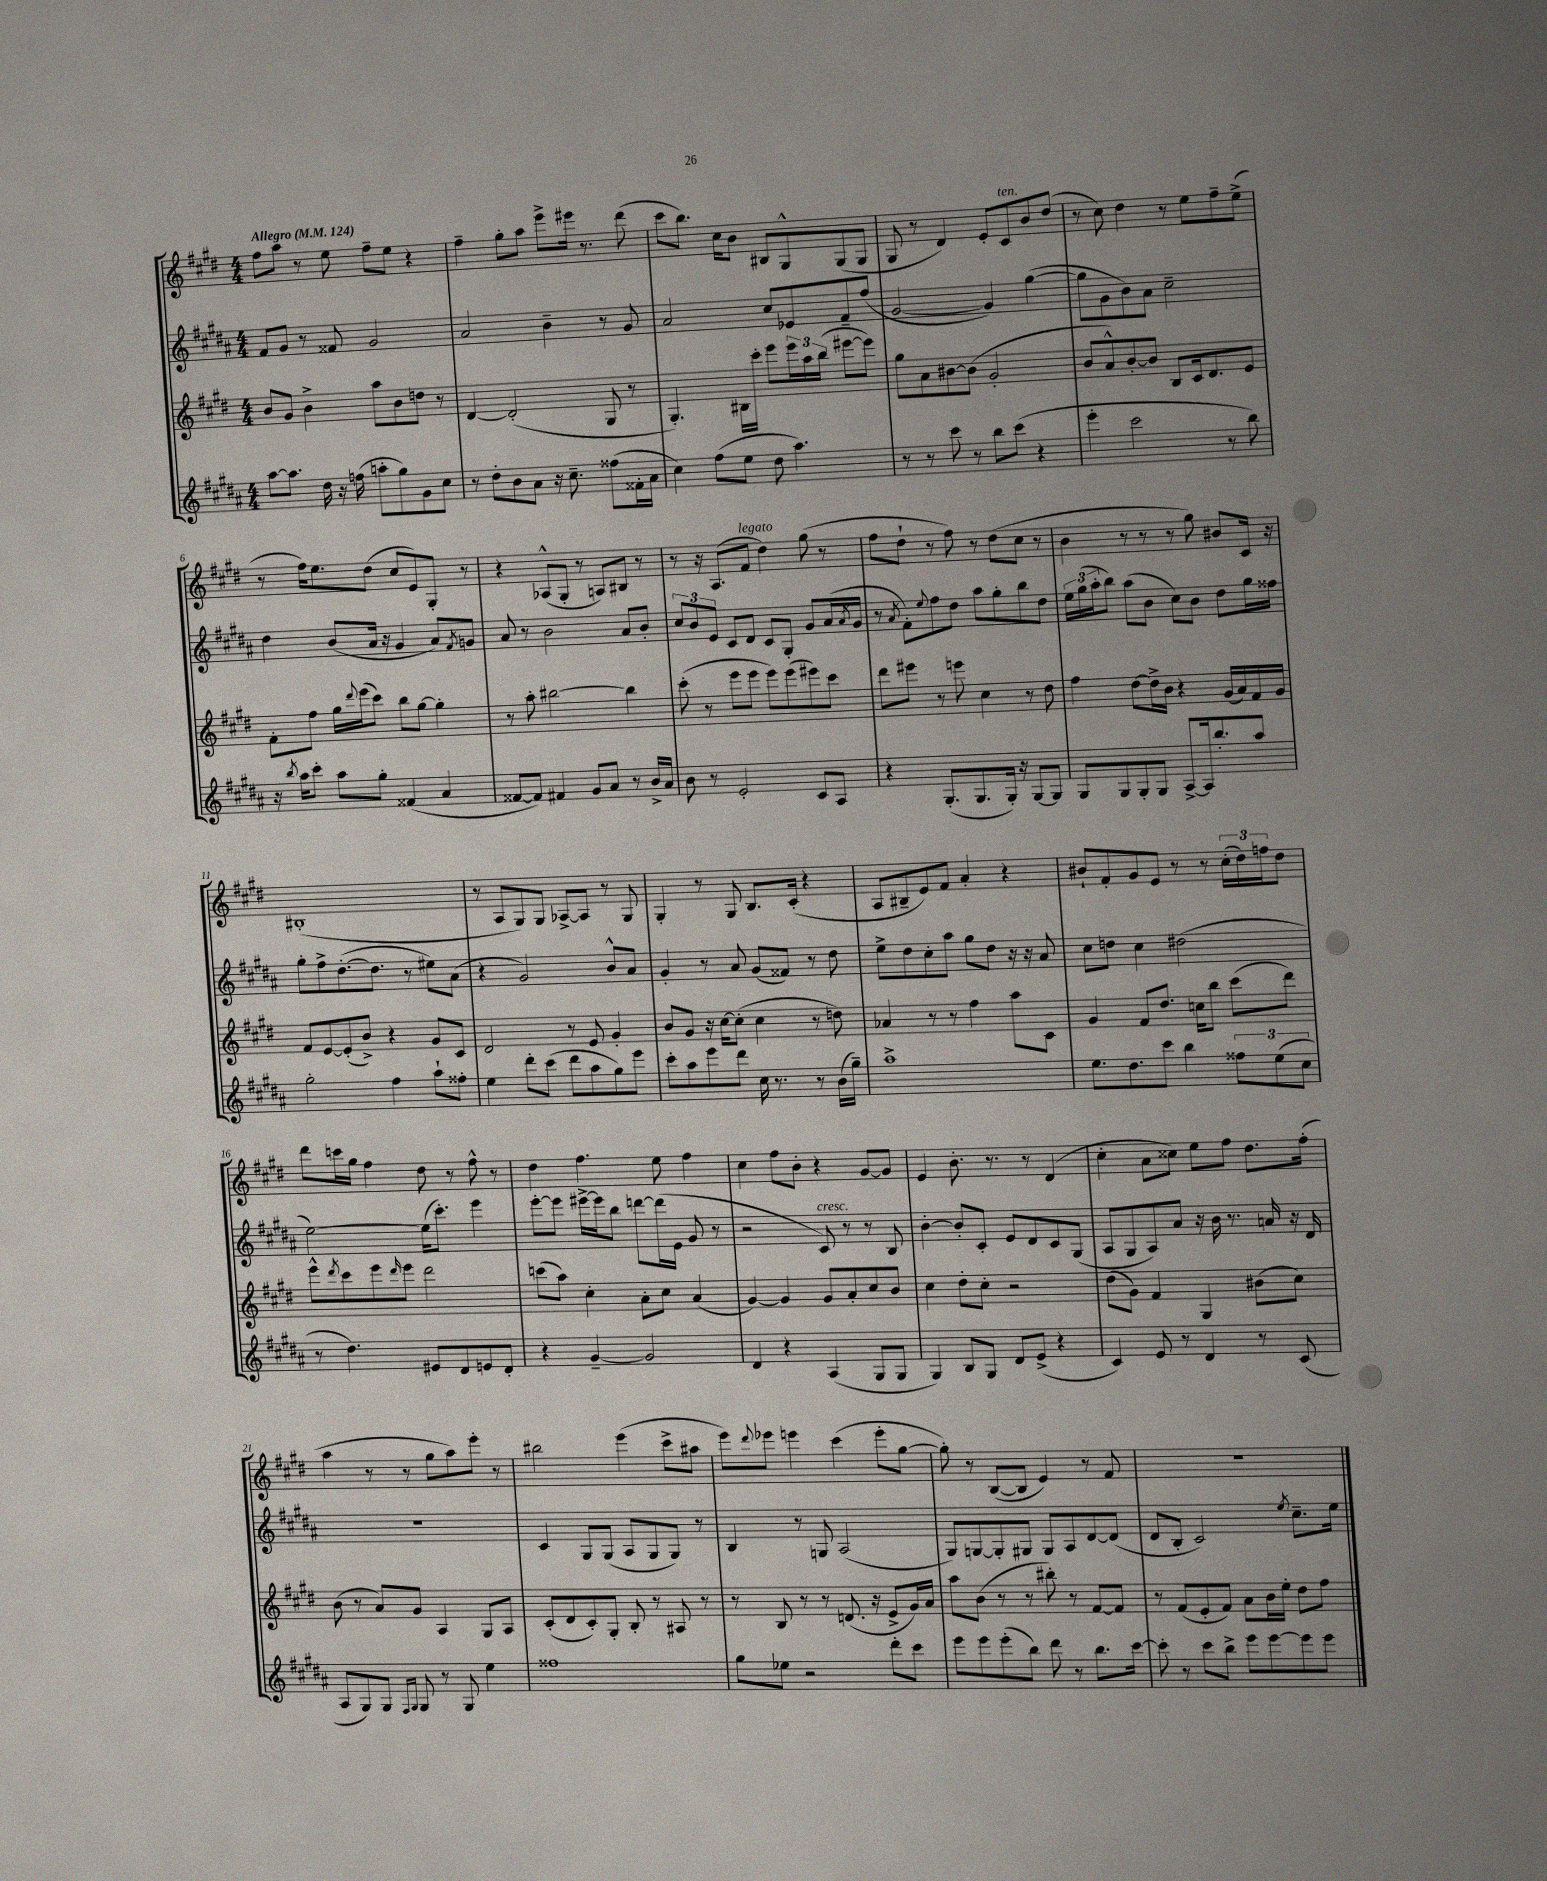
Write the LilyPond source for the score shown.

<<
\new StaffGroup <<
\new Staff = "s0" {
    \clef treble \key e \major \numericTimeSignature \time 4/4 \tempo "Allegro" 4 = 124
    fis''8 a''8 r8 e''8 fis''8-- e''8 r4 |
    fis''4-- gis''8-. a''8 e'''8-> eis'''16 r8. dis'''8( |
    cis'''8 b''8.) cis''16 b'8 bis8 gis8-^ gis8( gis8 |
    gis8 r8 dis'4) e'8-. cis'8^\markup { \italic "ten." } b'8 dis''8( |
    r8 cis''8) dis''4 r8 e''8 fis''8-- e''8->( |
    r8 fis''16) e''8. dis''8( cis''8 e'8) gis8-. r8 |
    r4 aes8-^( gis8-. r8 a8) bis8 r8 |
    r8 r16 a8.( fis'8^\markup { \italic "legato" } dis''4) gis''8( r8 |
    fis''8 dis''8-! r8 fis''8) r8 dis''8( cis''8 r8 |
    b'4 r8 r8 r8 gis''8) bis'8 cis'16 r16 |
    bis1-.( |
    r8 a8 gis8) gis8 aes8~-> aes8 r8 gis8 |
    gis4-. r8 gis8 b8. cis'16-.( r4 |
    a8 bis8-- e'8) fis'8 a'4-. r4 |
    bis'8-! fis'8-. gis'8 e'8 r8 r8 \tuplet 3/2 { cis''16-.( dis''16) f''16 } dis''8 |
    dis'''8 c'''16 gis''16 fis''4 dis''8 r8 fis''8-^ r8 |
    dis''4 fis''4. e''8 fis''4 |
    cis''4 fis''8 b'8-. r4 gis'8~ gis'8 |
    e'4 b'8.-. r8. r8 dis'4( |
    cis''4-. a'8 cisis''8) e''8 fis''8 dis''8. fis''16-.( |
    a''4 r8 r8 gis''8 a''8) e'''8-. r8 |
    bis''2 e'''4( cis'''8-> ais''8 |
    e'''8) \appoggiatura { dis'''8 } ees'''8 e'''4 cis'''4( e'''8-. gis''8~ |
    gis''8-.) r8 b8~( b8 e'4) r8 fis'8 |
    R1 \bar "|." |
}
\new Staff = "s1" {
    \clef treble \key b \major \numericTimeSignature \time 4/4
    fis'8 gis'8 r8 fisis'8 gis'2 |
    ais'2 b'4-- r8 gis'8 |
    ais'2 cis''8 ees'8 fis'8-- fis''8( |
    gis'2~ gis'4) gis''4~( |
    gis''8 gis'8 b'8) ais'8 cis''2-- |
    dis''4 b'8( ais'16 r16 gis'4 ais'8) \acciaccatura { fis'8 } g'8 |
    ais'8 r8 b'2 ais'8 b'8-. |
    \tuplet 3/2 { cis''8 b'8 e'8 } cis'8 dis'8 cis'8 gis8-. gis'8 ais'16( \acciaccatura { ais'8 } gis'16 |
    r8 \acciaccatura { ais'8 } fis'8-.) \appoggiatura { e''8 } fis''8 dis''8 ais''8 gis''8-. b''8 dis''8 |
    \tuplet 3/2 { e''16 gis''16( ais''16-. } b''8) ais''8( b'8 cis''8) b'8 dis''8 gis''16 fisis''16 |
    gis''8-. fis''8-> dis''8.~-.( dis''8. r8 eis''8) ais'8( |
    r4 gis'2) b'8-^ ais'8 |
    gis'4-. r8 ais'8 gis'8( fisis'8) r8 dis''8 |
    e''8-> dis''8 cis''8-. ais''8 gis''8 dis''8 r16 r16 ais'8 |
    cis''8 d''8 cis''4 dis''2( |
    e''2~) e''16( cis'''8.-.) e'''4 |
    e'''8~-. e'''8 eis'''16~-> eis'''16 b''8 d'''8~ d'''16( e'16 gis'8 r8 |
    r2 cis'8^\markup { \italic "cresc." }) r8 r8 b8 |
    b'4~-. b'8-. cis'8-. e'8 dis'8 cis'8 gis8( |
    ais8 gis8 ais8) ais'8 r16 b'16 r8. a'16 r16 dis'16 |
    R1 |
    cis'4 gis8 gis8( ais8 gis8 gis8) r8 |
    b4 r8 g8 ais2( |
    gis8) g8~ g8-. gis8 gis8 ais8 dis'8~ dis'8( |
    dis'8 b8-. cis'2) \acciaccatura { e''8 } cis''8.-- e''16 \bar "|." |
}
\new Staff = "s2" {
    \clef treble \key e \major \numericTimeSignature \time 4/4
    b'8 gis'8 b'4-> a''8 b'8 d''8 r8 |
    dis'4~ dis'2-.( gis8 r8 |
    gis4.-.) bis16 cis'''16-. e'''8 \tuplet 3/2 { e'''16 a''16 b''16( } eis'''8~ eis'''8) |
    gis''8 a'8 bis'8~ bis'8( gis'2-. |
    b'8 a'8-^) b'8~-. b'8 b8 cis'16 dis'8. e'8 |
    fis'8-. fis''8 gis''16 \appoggiatura { dis'''8 } e'''16( cis'''8) b''8 gis''8~ gis''4-. |
    r8 a''8-. bis''2~ bis''4 |
    cis'''8-.( r8 e'''8 e'''8 e'''8) e'''8( eis'''8) cis'''8 |
    dis'''8 eis'''8 r8 e'''8 cis''4 r8 dis''8 |
    fis''4 dis''8~ dis''16-> b'16 r4 gis'16( a'16) fis'16 gis'16 |
    fis'8 e'8~ e'8-.( b'8->) r4 gis'8 cis'8 |
    dis'2 r8 e'8 gis'4-. |
    b'8 gis'8 r16 cis''16~ cis''8-.( cis''4 r8 d''8) |
    aes'4 r8 r8 fis''4 a''8 cis'8 |
    gis'4 fis'8 dis''8. c''16 b''8 cis'''8( dis'''8) |
    e'''8-^ \acciaccatura { dis'''8 } cis'''8 e'''8 \grace { dis'''16 } e'''8 dis'''2 |
    c'''8( a''8) cis''4-. a'8-. cis''8 a'4( |
    gis'4~) gis'4 gis'8 a'8-. cis''8 b'8 |
    cis''4 dis''8-. cis''8-. r2 |
    dis''8( gis'8) fis'4 gis4 bis'8( cis''8) |
    b'8( r8 a'8) gis'8 a4 gis8 a8 |
    cis'8-.( dis'8 cis'8-.) gis8-. b8-. r8 ais8 r8 |
    r8 b8 r8 r8 d'8.( r16 e'8-> gis'16) a'16 |
    a''8 b'8( r8 r8 bis''8-.) r8 fis'8~ fis'8 |
    r8 fis'8( e'8-. fis'8) a'8 b'16 e''16-. dis''8 fis''8 \bar "|." |
}
\new Staff = "s3" {
    \clef treble \key b \major \numericTimeSignature \time 4/4
    ais''8~ ais''8. dis''16 r16 f''16( a''8-. gis''8) gis'8 cis''8 |
    r8 dis''8-. b'8 ais'8 r16 cis''8.-- fisis''8( fisis'16-. ais'16 |
    cis''4) fis''8( e''8 dis''8 ais''4.) |
    r8 r8 cis'''8 r8 b''8 cis'''8( r4 |
    e'''4-. cis'''2 r8 b''8) |
    r16 \acciaccatura { b''8 } ais''16 cis'''8-. ais''8 gis''8-. fisis'4( ais'4 |
    fisis'8~ fisis'8) fis'4 gis'8 ais'8 r8 b'16-> ais'16 |
    b'8 r8 e'2-. cis'8 ais8 |
    r4 gis8.-.( gis8. gis16-.) r16 gis8~ gis8 |
    gis8 gis8 gis8-. gis8 ais8~-> ais16 b''8.-. ais''8 |
    gis''2-. fis''4 ais''8-! fisis''8-. |
    e''4 dis'''8-. cis'''8( dis'''8 ais''8 gis''8) e'''8 |
    cis'''8-. ais''8 e'''8 dis'''8 cis''16 r8. r8 b'16( gis''16--) |
    ais''1-> |
    e''8. dis''8. cis'''8 b''4 \tuplet 3/2 { fisis''8 e''8( cis''8 } |
    r8 dis''4.) eis'8 dis'8 e'8 dis'8-. |
    r4 gis'4~-- gis'2 |
    dis'4 r4 ais4( gis8 gis8 |
    gis4) b8 gis8 dis'8 e'8->( r4 |
    cis'4) e'8 r8 dis'4 r8 cis'8( |
    ais8 gis8) gis8 \grace { fis16 gis16 } gis8 r8 gis8 e''4 |
    fisis''1 |
    gis''8 ees''8 r2 dis'''8-. cis'''8 |
    e'''8 e'''8 e'''8-.( b''8) dis'''8 r8 b''8. cis'''16~ |
    cis'''8-. r8 cis'''8 b''8-> e'''8 e'''8~ e'''8 e'''8 \bar "|." |
}
>>
>>
